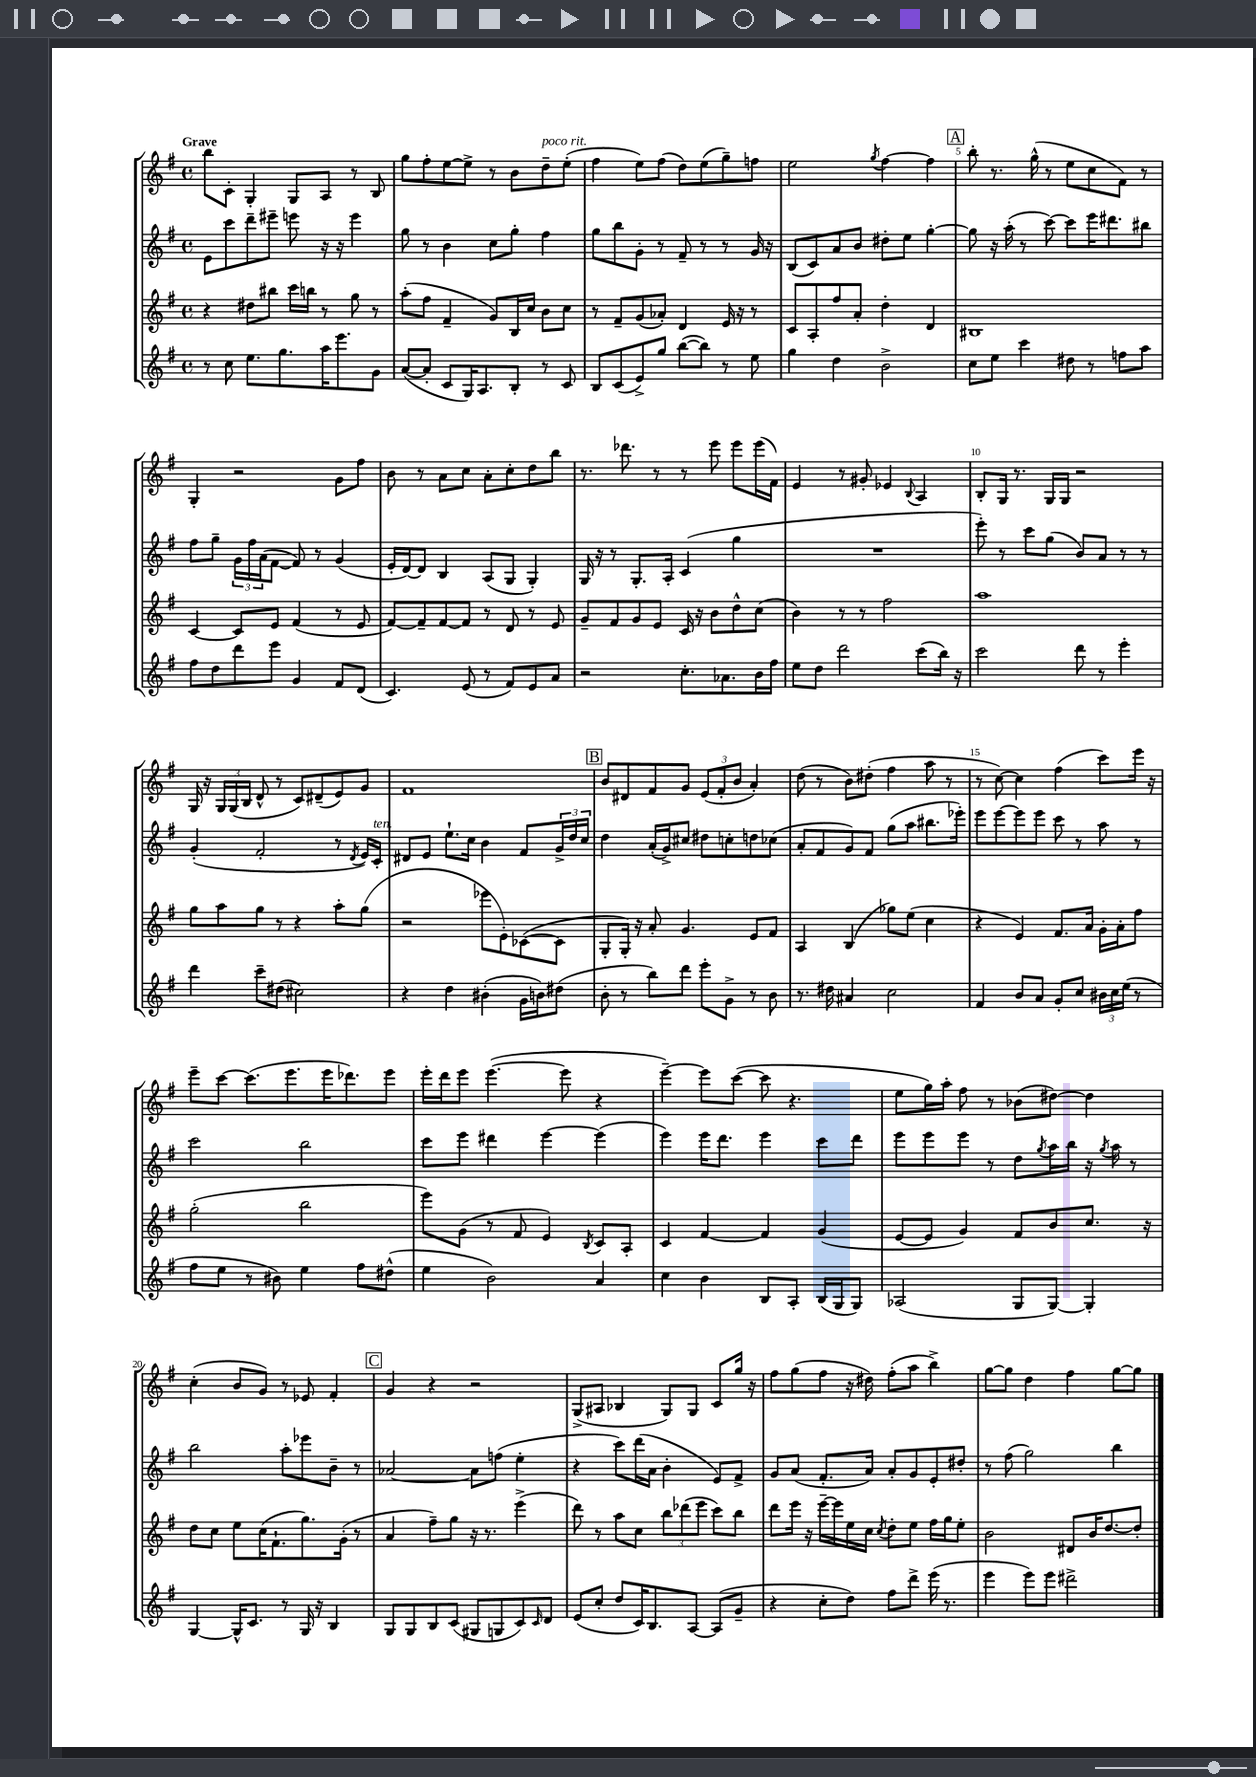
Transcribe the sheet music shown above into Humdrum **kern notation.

**kern	**kern	**kern	**kern
*staff4	*staff3	*staff2	*staff1
*clefG2	*clefG2	*clefG2	*clefG2
*k[f#]	*k[f#]	*k[f#]	*k[f#]
*M4/4	*M4/4	*M4/4	*M4/4
*met(c)	*met(c)	*met(c)	*met(c)
8r	4r	8e	8bb
8cc	.	8ccc	8c'
8.ee	8dd#	8ddd~	4G'
.	8bb#	8eee#~	.
8.gg	.	.	.
.	16ccc	8eee	8G
.	16bb	.	.
16aa	8r	16r	8A
8.eee	.	16r	.
.	8gg	4eee	8r
8g	8r	.	8B
=	=	=	=
([8a	(8aa'	8gg	8gg
8a']	8ff#	8r	8ff#'
8c	4f#~	4b	[8ee
16G)	.	.	8ee^]
8.A	.	.	.
.	8g)	8cc	8r
8B'	16B	8gg'	8b
.	16cc	.	.
8r	8b	4ff#	8dd~
8c	8cc	.	(8ee'
=	=	=	=
8B	8r	8gg	4ff#
(8c	8f#~	8bb	.
8e^)	(8g	8g'	8ee)
8gg	8a-')	8r	(8ff#
([8bb	4d	8f#~	8dd)
8bb])	.	8r	(8ee
8r	16e	8r	8gg~)
.	16r	.	.
8ee	8r	16g	8ff
.	.	16r	.
=	=	=	=
4gg	8c	(8B	2ee
.	8A'	8c)	.
4dd	8ff#	8a	.
.	8a'	8b	.
.	.	.	8qgg
2b^	4dd'	8dd#'	[4ff#
.	.	8ee	.
.	4d	[4gg'	4ff#]
=	=	=	=
8cc	1B#	8gg]	8bb'
8ee	.	16r	8.r
.	.	(16aa'	.
4ccc	.	8r	.
.	.	.	(16gg^^
.	.	[8ccc)	8r
8dd#	.	8ccc]	8ee
8r	.	16eee	8cc
.	.	8.ddd#	.
8ff	.	.	8f#)
8aa	.	8bb#	8r
=	=	=	=
8ff#	[4c	8ff#	4G'
8dd	.	8gg~	.
8ddd	8c]	24g	2r
.	.	24ff#	.
.	.	(24a	.
8eee	8e	[8f#	.
4g	(4f#	8f#])	.
.	.	8r	.
8f#	8r	(4g	8g
(8d	8e	.	8ff#
=	=	=	=
4.c)	[8f#)	16e'	8b
.	.	[16d)	.
.	8f#~]	8d]	8r
.	[8f#	4B	8a
(8e	8f#]	.	8cc
8r	8r	(8A	8a'
8f#)	8d	8G	8cc'
8e	8r	4G')	8dd
8a	8e	.	8bb
=	=	=	=
2r	8g~	16G	8.r
.	.	16r	.
.	8f#	8r	.
.	.	.	8.ddd-
.	8g	8.G'	.
.	8e	.	8r
.	.	16A'	.
8.cc'	16c	(4c	8r
.	16r	.	.
.	8b	.	8eee
8.a-	.	.	.
.	8dd^^	4gg	8eee
16b	(8cc	.	(16eee
16ff#	.	.	16f#)
=	=	=	=
8ee	4b)	1r	4e
8dd	.	.	.
2ddd	8r	.	8r
.	8r	.	8g#'
.	2ff#	.	4e-
.	.	.	8qqB
(8ccc	.	.	4A
16bb)	.	.	.
16r	.	.	.
=	=	=	=
2ccc	1aa	8eee')	8B'
.	.	8r	16G
.	.	.	8.r
.	.	8ccc	.
.	.	(8gg	16G
.	.	.	16G
8ddd	.	8b)	2r
8r	.	8a	.
4eee'	.	8r	.
.	.	8r	.
=	=	=	=
4ddd	8gg	(4g'	16G
.	.	.	16r
.	8aa	.	24G
.	.	.	(24G
.	.	.	24B
8ccc~	8gg	2f#'	8d^^
(8dd#	8r	.	8r
2cc#)	4r	.	8c)
.	.	.	(8d#~
.	8aa'	8r	8e)
.	.	8qd	.
.	(8gg	16e)	8g
.	.	16c'	.
=	=	=	=
4r	2r	8d#	1f#
.	.	8e	.
4dd	.	8.ee`	.
.	.	16cc	.
(4b#'	8eee-	4b	.
.	8e')	.	.
16g	([8c-	8f#	.
16b)	.	.	.
(8dd#	8c-]	24g^	.
.	.	24dd	.
.	.	24cc	.
=	=	=	=
8b'	8G'	4dd	8b
8r	16G')	.	8d#
.	16r	.	.
8bb)	8a'	(16a'	8f#
.	.	16g^)	.
8ddd	4.g	8cc#	8g
8eee'	.	8dd#	(12e
.	.	.	12f#'
8g^	.	8cc'	.
.	.	.	12b
8r	8e	8dd	4a')
8b	8f#	(8cc-	.
=	=	=	=
8.r	4A	8a'	(8dd
.	.	8f#	8r
16dd#	.	.	.
4a#	(4B	8g)	8b)
.	.	8f#	(8dd#'
2cc	8gg-)	(8gg	4ff#
.	(8ee	8aa	.
.	4cc	8.bb#	8aa
.	.	.	8r
.	.	16eee-')	.
=	=	=	=
4f#	4r	8eee	8r
.	.	[8eee	[8cc)
8b	4e)	8eee]	4cc]
8a	.	8eee	.
8g'	8.f#	8ccc	(4ff#
8cc	.	8r	.
.	16a	.	.
24b#	16g'	8aa	8ccc)
24cc	.	.	.
.	16a'	.	.
(24ee	.	.	.
8r	8ff#	8r	16eee
.	.	.	16r
=	=	=	=
8ff#	(2gg'	2ccc	8eee~
8ee	.	.	[8ccc
8r	.	.	(8.ccc]
8b#)	.	.	.
.	.	.	8.eee
4ee	2bb	2bb	.
.	.	.	16eee
.	.	.	8.ddd-)
8ff#	.	.	.
(8dd#^^	.	.	8eee
=	=	=	=
4ee	8eee)	8ccc	16eee'
.	.	.	16ddd
.	(8g	8eee	8eee
2b)	8r	4ddd#	([4.eee
.	8f#	.	.
.	4e)	[4eee	.
.	.	.	8eee]
.	8qB	.	.
4a	8c	(4eee]	4r
.	8A'	.	.
=	=	=	=
4cc	4c	4eee)	[4eee~)
4b	[4f#	16eee	8eee]
.	.	8.ddd	.
.	.	.	([8ccc
8B	4f#]	4eee	8ccc]
8A'	.	.	4.r
(16B	(4g	8ccc	.
16G	.	.	.
8G)	.	8ddd	.
=	=	=	=
(2A-	[8e	8eee	8ee
.	8e]	8eee	16gg)
.	.	.	16aa'
.	4g)	8eee	8ff#
.	.	8r	8r
8G	8f#	8dd	(8b-
.	.	8qgg	.
[8G)	8b	16aa	[8dd#)
.	.	16bb	.
4G']	8.cc	16r	4dd#]
.	.	8qgg	.
.	.	16aa	.
.	.	8r	.
.	16r	.	.
=	=	=	=
[4G	8dd	2bb	(4cc'
.	8cc	.	.
16G^^]	8ee	.	8b
8.c	.	.	.
.	(16cc	.	8g)
.	8.f#`	.	.
8r	.	8aa'	8r
16G	8.gg)	8eee-	8e-
16r	.	.	.
4B	.	8b~	4f#'
.	(16g'	.	.
.	8r	8r	.
=	=	=	=
8G	4a	[2a-	4g
8G	.	.	.
8B	8ff#~)	.	4r
(8c	8gg	.	.
8G#	16r	8a-]	2r
.	8.r	.	.
8G	.	(8ff	.
8c)	(4eee^	4ee'	.
16qqc	.	.	.
8d	.	.	.
=	=	=	=
(8e	8ddd)	4r	(8G^
8cc'	8r	.	8A#
8dd	8aa	8ccc)	4B-
16c)	8cc	(16ddd	.
8.B	.	16a	.
.	12bb	4b'	8G)
.	(12ddd-	.	.
[8A	.	.	8G
.	12eee	.	.
(8A]	8ccc)	8e)	8c
8g~	8bb	8f#^	16gg
.	.	.	16r
=	=	=	=
4r	8ddd	8g	8ff#
.	16eee	(8a	(8gg
.	16r	.	.
8cc'	[16eee~	8.f#'	8ff#
.	16eee]	.	.
8dd)	16ee	.	16r
.	16cc	16a)	16dd#)
.	8qcc	.	.
8ff#	8dd'	8a'	(8ff#'
8ddd^	8ee	8g	8aa
(16eee	16ff#	8e'	4bb^)
8.r	16gg	.	.
.	8ee'	8dd#'	.
=	=	=	=
4eee	2b	8r	[8gg
.	.	(8ff#	8gg]
8eee)	.	2gg)	4dd
8eee	.	.	.
2ddd#^	8d#	.	4ff#
.	16b	.	.
.	[8.dd	.	.
.	.	4bb	[8gg
.	8dd']	.	8gg]
==	==	==	==
*-	*-	*-	*-
